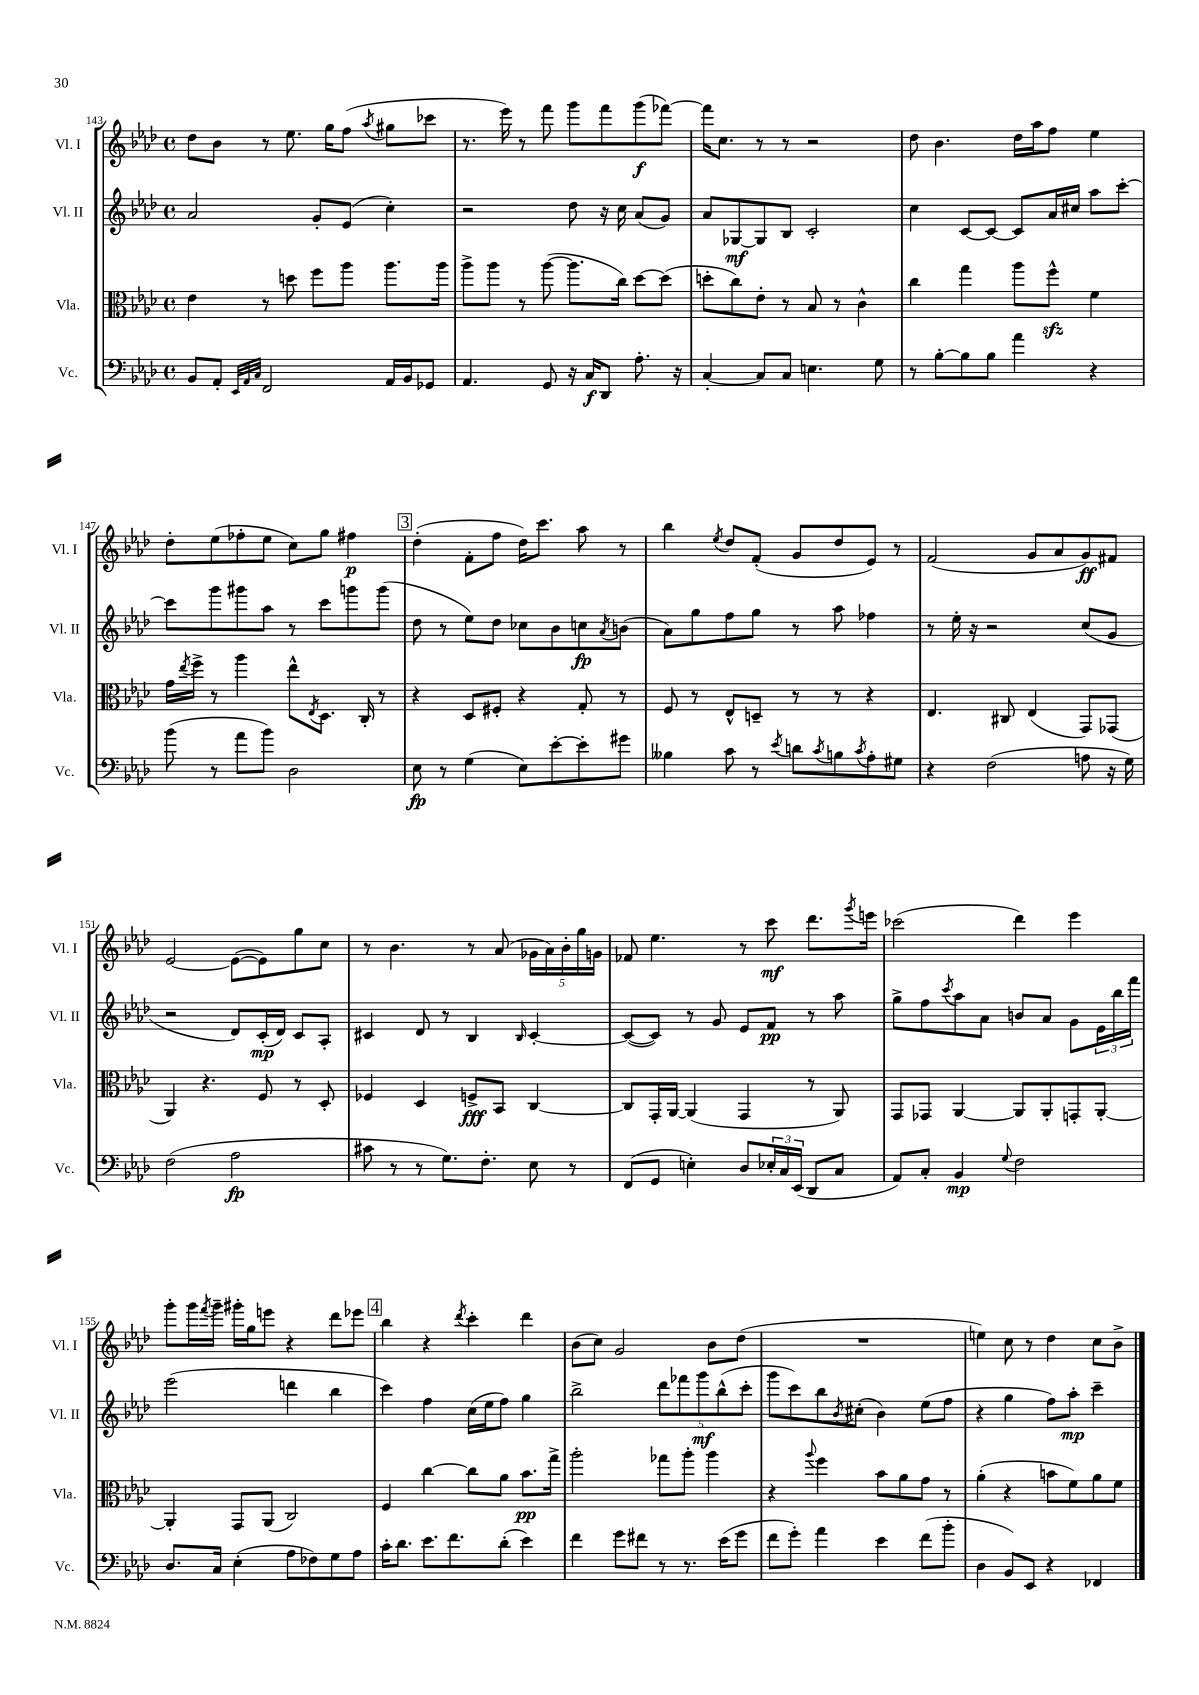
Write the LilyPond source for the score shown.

<<
\new StaffGroup <<
\new Staff = "s0" \with { instrumentName = "Vl. I" shortInstrumentName = "Vl. I" } {
    \clef treble \key aes \major \defaultTimeSignature \time 4/4
    des''8 bes'8 r8 ees''8. g''16 f''8( \acciaccatura { aes''8 } gis''8 ces'''8 |
    r8. ees'''16) r8 f'''8 g'''8 f'''8 g'''8\f( fes'''8~) |
    fes'''16 c''8. r8 r8 r2 |
    des''8 bes'4. des''16 aes''16 f''8 ees''4 |
    des''8-. ees''8( fes''8-. ees''8 c''8) g''8 fis''4\p |
    \mark \markup { \box "3" } des''4-.( f'8-. f''8 des''16) c'''8. aes''8 r8 |
    bes''4 \acciaccatura { ees''8 } des''8 f'8-.( g'8 des''8 ees'8) r8 |
    f'2( g'8 aes'8 g'8\ff) fis'8 |
    ees'2~ ees'8~( ees'8) g''8 c''8 |
    r8 bes'4. r8 aes'8( \tuplet 5/4 { ges'16 aes'16) bes'16-. g''16 g'16 } |
    fes'8 ees''4. r8 c'''8\mf des'''8. \acciaccatura { g'''8 } e'''16 |
    ces'''2( des'''4) ees'''4 |
    g'''8-. g'''16 \acciaccatura { f'''8 } g'''16-- gis'''16-. g''16 e'''8 r4 des'''8 ees'''8 |
    \mark \markup { \box "4" } bes''4 r4 \acciaccatura { des'''8 } c'''4-. des'''4 |
    bes'8( c''8) g'2 bes'8 des''8( |
    R1 |
    e''4) c''8 r8 des''4 c''8 bes'8-> \bar "|." |
}
\new Staff = "s1" \with { instrumentName = "Vl. II" shortInstrumentName = "Vl. II" } {
    \clef treble \key aes \major \defaultTimeSignature \time 4/4
    aes'2 g'8-. ees'8( c''4-.) |
    r2 des''8 r16 c''16 aes'8( g'8) |
    aes'8 ges8~\mf ges8 bes8 c'2-. |
    c''4 c'8~ c'8~ c'8 aes'16 cis''16 aes''8 c'''8~-. |
    c'''8 g'''8 gis'''8 aes''8 r8 c'''8 g'''8 g'''8( |
    \mark \markup { \box "3" } des''8 r8 ees''8) des''8 ces''8 bes'8 c''8\fp \acciaccatura { aes'8 } b'8( |
    aes'8) g''8 f''8 g''8 r8 aes''8 fes''4 |
    r8 ees''16-. r16 r2 c''8( g'8 |
    r2 des'8) c'16-.\mp( des'16) c'8 aes8-. |
    cis'4 des'8 r8 bes4 \grace { bes16 } cis'4~-. |
    cis'8~( cis'8) r8 g'8 ees'8 f'8\pp r8 aes''8 |
    g''8-> f''8 \acciaccatura { c'''8 } aes''8 aes'8 b'8 aes'8 g'8 \tuplet 3/2 { ees'16 bes''16 f'''16 } |
    ees'''2( d'''4 bes''4 |
    \mark \markup { \box "4" } c'''4) f''4 c''16( ees''16 f''8) g''4 |
    bes''2-> \tuplet 5/4 { des'''8 fes'''8 g'''8\mf bes''8-^( c'''8-. } |
    g'''8 c'''8) bes''8 \acciaccatura { bes'8 } cis''8-.( bes'4) ees''8( f''8 |
    r4 g''4 f''8) aes''8-.\mp c'''4-- \bar "|." |
}
\new Staff = "s2" \with { instrumentName = "Vla." shortInstrumentName = "Vla." } {
    \clef alto \key aes \major \defaultTimeSignature \time 4/4
    ees'4 r8 d''8 f''8 aes''8 aes''8. aes''16 |
    aes''8-> aes''8 r8 aes''8~( aes''8. c''16) des''8~ des''8( |
    d''8-. c''8) ees'8-. r8 bes8 r8 c'4-^ |
    c''4 g''4 aes''8 f''8-^\sfz f'4 |
    g'16 \acciaccatura { ees''8 } f''16-> r8 aes''4 ees''8-^ \acciaccatura { ees8 } des8. c16-. r8 |
    \mark \markup { \box "3" } r4 des8 fis8-. r4 g8-. r8 |
    f8 r8 ees8-^ d8-- r8 r8 r4 |
    ees4. cis8 ees4( g,8) ges,8( |
    aes,4) r4. f8 r8 des8-. |
    fes4 des4 f8->\fff bes,8 c4~ |
    c8 g,16-. aes,16~ aes,4( g,4 r8 aes,8) |
    g,8 ges,8 aes,4~ aes,8 aes,8-. g,8-. aes,8~-. |
    aes,4-. g,8 aes,8( c2) |
    \mark \markup { \box "4" } f4 c''4~ c''8 aes'8 bes'8.\pp g''16-> |
    aes''2-. ges''8 aes''8-. aes''4 |
    r4 \appoggiatura { aes''8 } f''4 bes'8 aes'8 g'8 r8 |
    aes'4-.( r4 b'8 f'8) aes'8 f'8 \bar "|." |
}
\new Staff = "s3" \with { instrumentName = "Vc." shortInstrumentName = "Vc." } {
    \clef bass \key aes \major \defaultTimeSignature \time 4/4
    bes,8 aes,8-. \grace { ees,32 aes,32 c32 } f,2 aes,16 bes,16 ges,8 |
    aes,4. g,8 r16 c16\f des,8 aes8.-. r16 |
    c4~-. c8 c8 e4. g8 |
    r8 bes8~-. bes8 bes8 aes'4 r4 |
    bes'8( r8 aes'8 bes'8) des2 |
    \mark \markup { \box "3" } ees8\fp r8 g4( ees8) ees'8~-. ees'8-. gis'8 |
    beses4 c'8 r8 \acciaccatura { ees'8 } d'8 \acciaccatura { c'8 } b8 \acciaccatura { c'8 } aes8-. gis8 |
    r4 f2( a8 r16 g16) |
    f2( aes2\fp |
    cis'8 r8 r8 g8.) f8.-. ees8 r8 |
    f,8( g,8 e4-.) des8 \tuplet 3/2 { ees16-. c16 ees,16( } des,8 c8 |
    aes,8) c8-. bes,4\mp \appoggiatura { g8 } f2 |
    des8. c16 ees4-.( aes8 fes8) g8 aes8 |
    \mark \markup { \box "4" } c'16-. des'8. ees'8. f'8. des'8-.( ees'4) |
    f'4 g'8 fis'8 r8 r8. ees'16( g'8 |
    f'8 g'8-.) aes'4 ees'4 f'8( bes'8-. |
    des4 bes,8) ees,8 r4 fes,4 \bar "|." |
}
>>
>>
\layout { \context { \Score currentBarNumber = #143 } }
